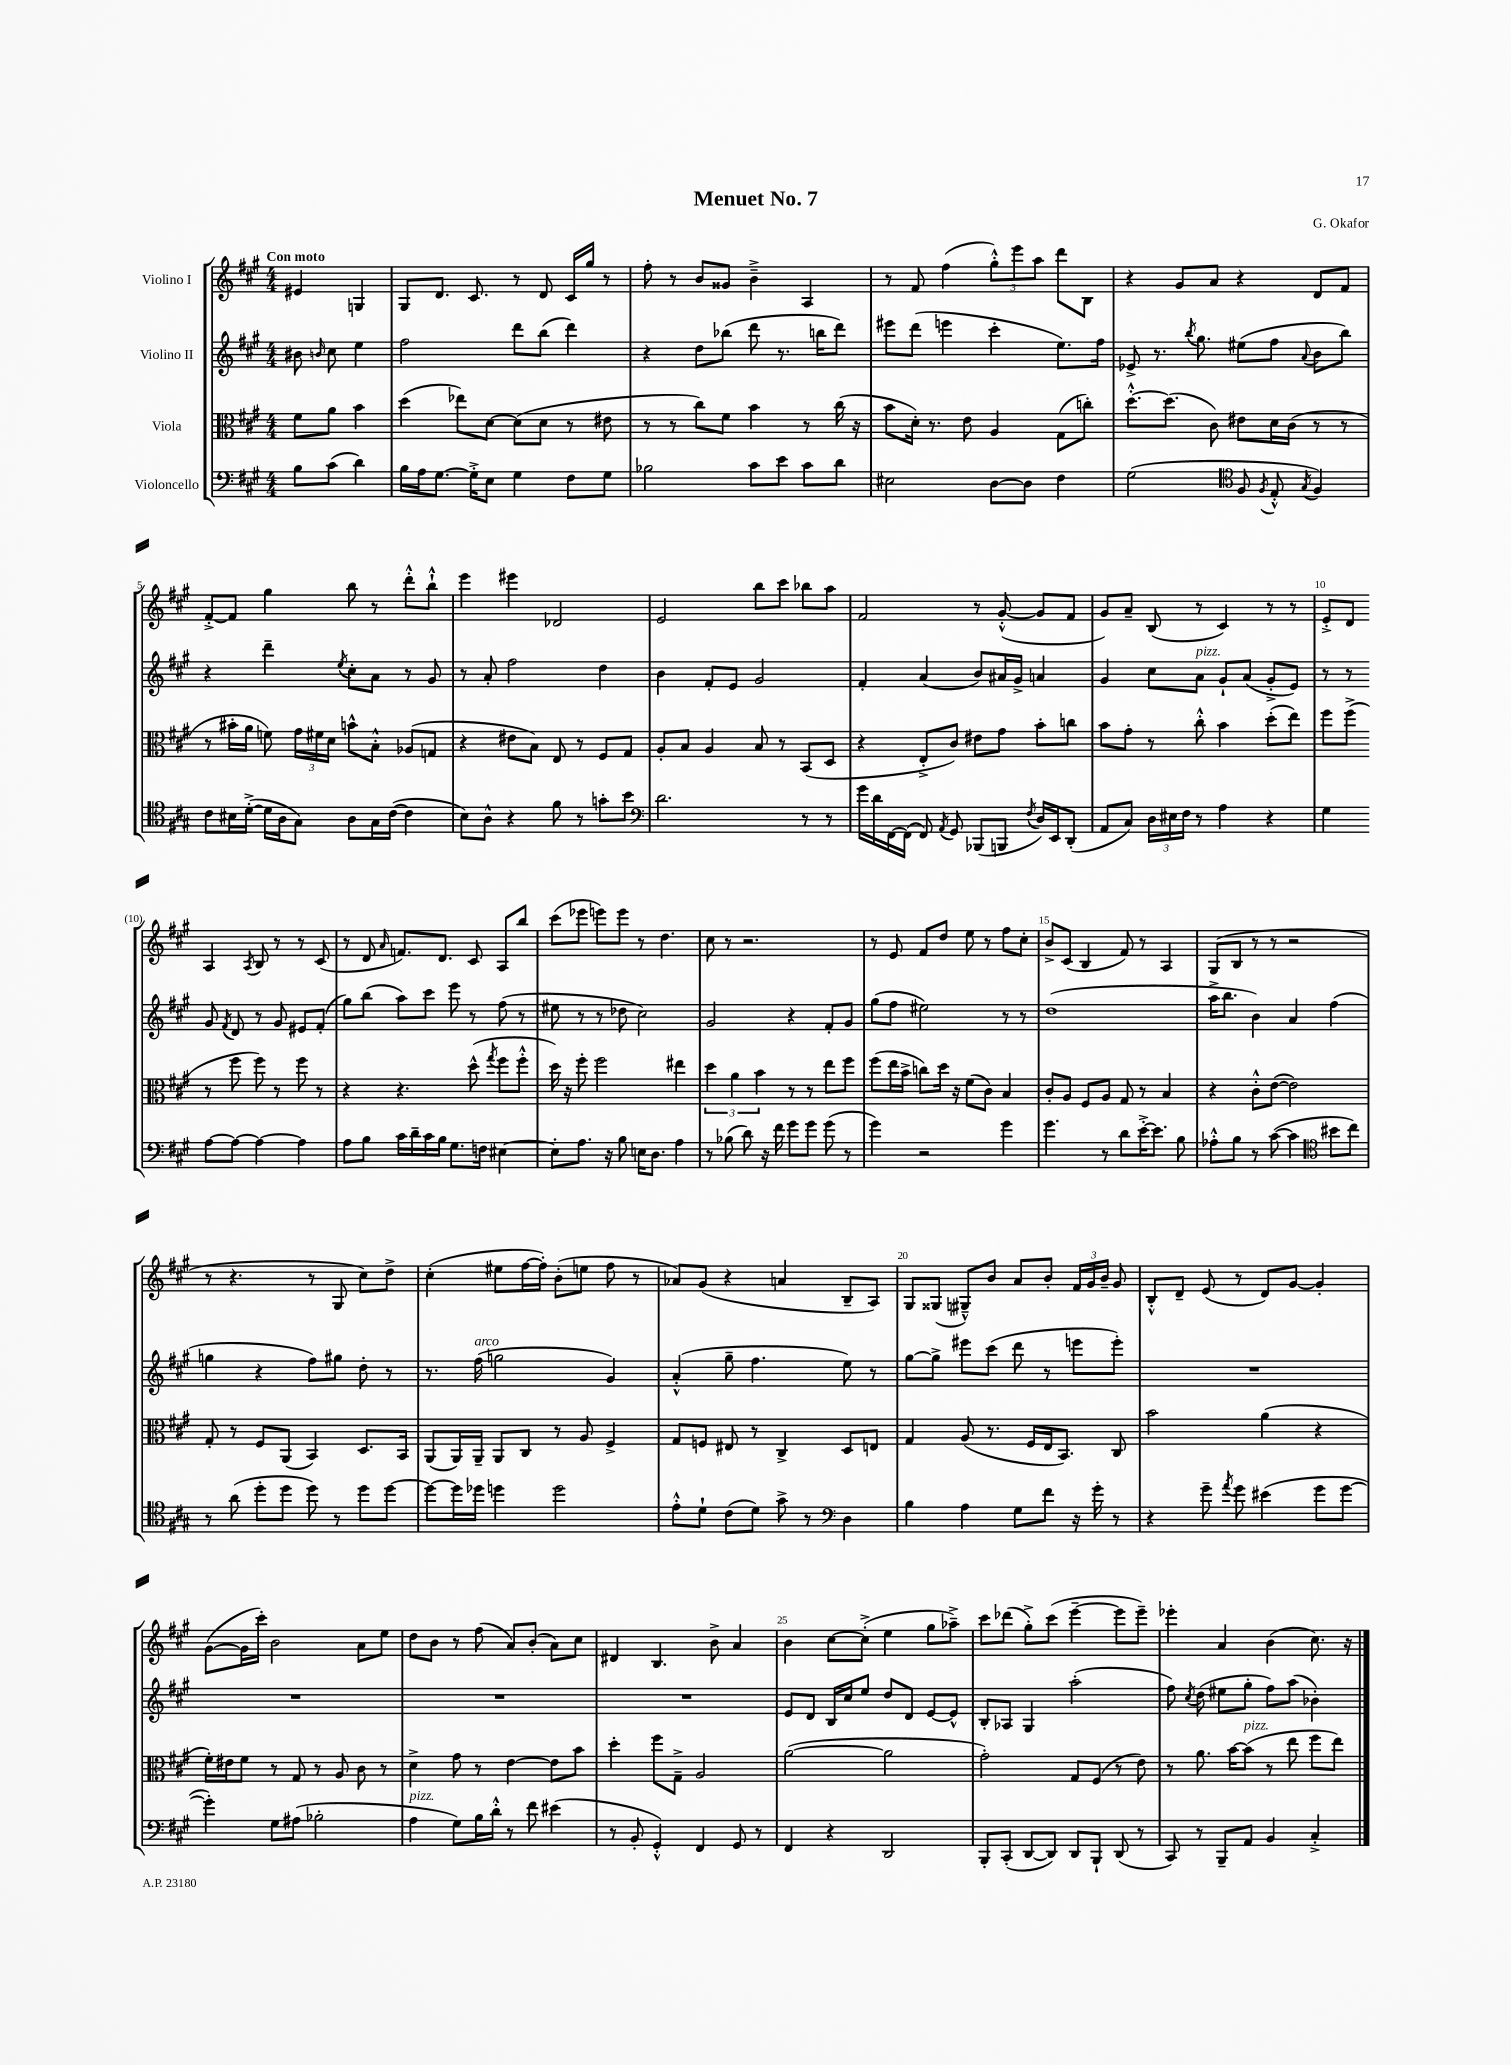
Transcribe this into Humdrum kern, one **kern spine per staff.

**kern	**kern	**kern	**kern
*staff4	*staff3	*staff2	*staff1
*clefF4	*clefC3	*clefG2	*clefG2
*k[f#c#g#]	*k[f#c#g#]	*k[f#c#g#]	*k[f#c#g#]
*M4/4	*M4/4	*M4/4	*M4/4
8B\L	8f#\L	8b#\	4e#/
.	.	16qqb/	.
(8c#\J	8a\J	8cc#\	.
4d\)	4b\	4ee\	4G/
=	=	=	=
16B\LL	(4dd\	2ff#\	8G#/L
16A\J	.	.	.
[8.G#\J	.	.	8.d/J
.	8ee-\L)	.	.
16G#'^\]LK	.	.	8.c#/
8E\J	[8d\J	.	.
4G#\	(8d\]L	8ddd\L	8r
.	8d\J	(8bb\J	8d/
8F#\L	8r	4ddd\)	16c#/LL
.	.	.	16gg#/JJ
8G#\J	8e#\	.	8r
=	=	=	=
2B-\	8r	4r	8ff#'\
.	8r	.	8r
.	8cc#\L)	8dd\L	8b/L
.	8f#\J	(8bb-\J	8g##/J
8c#\L	4b\	8ddd\	4b~^\
8e\J	.	8.r	.
8c#\L	8r	.	4A/
.	.	16bb\LK	.
8d\J	(16cc#\	8ddd\J)	.
.	16r	.	.
=	=	=	=
2E#\	8b\L	8eee#\L	8r
.	16d'\Jk)	(8ddd\J	8f#/
.	8.r	.	.
.	.	4eee\	(4ff#\
.	8e\	.	.
[8D\L	4A/	4ccc#'\	12gg#'^^\L)
.	.	.	12eee\
8D\]J	.	.	.
.	.	.	12aa\J
4F#\	(8G#\L	8.ee\L)	8ddd\L
.	8cc'\J)	.	8B\J
.	.	16ff#\Jk	.
=	=	=	=
(2G#\	[8.dd'^^\L	8e-^/	4r
.	.	8.r	.
.	(8.dd\]J	.	.
.	.	.	8g#/L
.	.	8qbb/	.
.	.	8.gg#\	.
.	8c#\)	.	8a/J
*clefC4	*	*	*
8F#/	8e#\L	(8ee#\L	4r
8qF#/	.	.	.
8E'^^/	16d\L	8ff#\J	.
.	(16c#\JJ	.	.
8qG#/	.	8qqa/	.
4F#/)	8r	8b\L	8d/L
.	8r	8bb\J)	8f#/J
=	=	=	=
8c#\L	8r	4r	[8f#'^/L
16B#\L	16b#'\LL	.	8f#/]J
([16d'^\JJ	16a\JJ	.	.
16d\]LL	8f\)	4ddd~\	4gg#\
16A\J	.	.	.
8G#\J)	24g#\LL	.	.
.	24f#\	.	.
.	24d\JJ	.	.
.	.	8qee/	.
8A\L	8b^^\L	8cc#'\L	8bb\
16G#\L	8B'^^\J	8a\J	8r
([16c#\JJ	.	.	.
4c#\]	(8A-/L	8r	8ddd'^^\L
.	8G/J	8g#/	8bb`^^\J
=	=	=	=
8B\L)	4r	8r	4eee\
8A^^\J	.	8a'/	.
4r	8e#\L	2ff#\	4eee#\
.	8B\J)	.	.
8f#\	8E/	.	2d-/
8r	8r	.	.
8g'\L	8F#/L	4dd\	.
8b\J	8G#/J	.	.
=	=	=	=
*clefF4	*	*	*
2.d\	8A'/L	4b\	2e/
.	8B/J	.	.
.	4A/	8f#'/L	.
.	.	8e/J	.
.	8B/	2g#/	8bb\L
.	8r	.	8ccc#\J
8r	(8BB/L	.	8bb-\L
8r	8D/J	.	8aa\J
=	=	=	=
16g#\LL	4r	4f#'/	2f#/
16d\	.	.	.
[16FF#\	.	.	.
(16FF#\]JJ	.	.	.
8FF#/)	8E'^/L	(4a/	.
8qAA/	.	.	.
8GG#/	8c#/J)	.	.
(8BBB-/L	8e#\L	8b/L)	8r
8BBB/J	8g#\J	16a#/L	([8g#'^^/
.	.	16g#^/JJ	.
8qF#/	.	.	.
16D/LL)	8b'\L	4a/	8g#/]L
16EE/J	.	.	.
(8DD'/J	8cc\J	.	8f#/J
=	=	=	=
8AA/L	8b\L	4g#/	8g#/L)
8C#/J)	8g#'\J	.	8a~/J
24D\LL	8r	8cc#\L	(8B/
24E#\	.	.	.
24F#\JJ	.	.	.
8r	8cc#'^^\	8a\J	8r
4A\	4b\	8g#`/L	4c#/)
.	.	(8a/J	.
4r	(8dd'\L	8g#'^/L	8r
.	8ee\J)	8e/J)	8r
=	=	=	=
4G#\	8ff#\L	8r	8e'^/L
.	(8ff#^\J	8r	8d/J
[8A\L	8r	8g#/	4A/
.	.	8qf#/	.
8A\_J	8ff#\	8d/	.
.	.	.	8qA/
4A\_	8ff#\)	8r	8B/
.	8r	8g#/	8r
4A\]	8ff#\	8e#/L	8r
.	8r	(8f#'/J	(8c#/
=	=	=	=
8A\L	4r	8gg#\L)	8r
8B\J	.	(8bb\J	8d/
.	.	.	16qqa/
16c#\LL	4.r	8aa\L)	8.f/L)
16d~\	.	.	.
16c#\	.	8ccc#\J	.
16B\JJ	.	.	8.d/J
8.G#\L	.	8eee\	.
.	(8dd^^\	8r	8c#/
16F\Jk	.	.	.
.	8qgg#/	.	.
[4E#\	8ff#\L	(8ff#\	8A/L
.	8ff#'^^\J	8r	8bb/J
=	=	=	=
8E#'\]L	16dd\)	8ee#\	(8ccc#\L
.	16r	.	.
8.A\J	8ff#'\	8r	8eee-\J
.	2ff#\	8r	8eee\L)
16r	.	.	.
8B\	.	8dd-\	8eee\J
16E\LK	.	2cc#\)	8r
8.D\J	.	.	.
.	.	.	4.dd\
4A\	4ee#\	.	.
=	=	=	=
8r	6dd\	2g#/	8cc#\
(8B-\	.	.	8r
.	6a\	.	.
8d\)	.	.	2.r
.	6b\	.	.
16r	.	.	.
16f#\	.	.	.
8g#\L	8r	4r	.
8g#\J	8r	.	.
(8g#\	8ee\L	8f#'/L	.
8r	8ff#\J	8g#/J	.
=	=	=	=
4g#\)	(8ff#\L	(8gg#\L	8r
.	16ee\L	8ff#\J	8e/
.	16b^\JJ	.	.
2r	8cc\L)	2ee#\)	8f#/L
.	16dd\Jk	.	8dd/J
.	16r	.	.
.	(8f#\L	.	8ee\
.	8c#\J)	.	8r
4g#\	4B/	8r	8ff#\L
.	.	8r	8cc#'\J
=	=	=	=
4.g#\	8c#'/L	(1dd	8b^/L
.	8A/J	.	(8c#/J
.	8F#/L	.	4B/
8r	8A/J	.	.
8d\L	8G#/	.	8f#/)
[16e'^\K	8r	.	8r
8.e\]J	.	.	.
.	4B/	.	4A/
8B\	.	.	.
=	=	=	=
8A-'^^\L	4r	16aa^\LK	(8G#/L
.	.	8.bb\J	.
8B\J	.	.	8B/J
8r	8c#'^^\L	4b\)	8r
([8c#\	([8e\J	.	8r
4c#\]	2e\])	4a/	2r
*clefC4	*	*	*
8b#\L	.	(4ff#\	.
8cc#\J)	.	.	.
=	=	=	=
8r	8G#'/	4gg\	8r
(8a\	8r	.	4.r
8dd'\L	8F#/L	4r	.
8dd\J	(8AA/J	.	.
8dd\)	4BB/)	8ff#\L)	8r
8r	.	8gg#\J	8G#/
8dd\L	8.D/L	8dd'\	8cc#\L)
[8dd\J	.	8r	8dd^\J
.	16BB/Jk	.	.
=	=	=	=
8dd\_L	(8AA/L	8.r	(4cc#'\
16dd\]L	16AA/L)	.	.
16dd-\JJ	16AA~/JJ	(16ff#\	.
4dd\	8AA/L	2gg\	8ee#\L
.	8C#/J	.	[16ff#\L
.	.	.	16ff#'\]JJ)
2dd\	8r	.	(8b'\L
.	8A/	.	8ee\J
.	4F#^/	4g#/)	8ff#\
.	.	.	8r
=	=	=	=
8e'^^\L	8G#/L	(4a'^^/	8a-/L)
8d`\J	8F/J	.	(8g#/J
(8c#\L	8E#/	8gg#~\	4r
8d\J)	8r	4.ff#\	.
8g#^\	4C#^/	.	4a/
8r	.	.	.
*clefF4	*	*	*
4D\	8D/L	8ee\)	8B~/L
.	8E/J	8r	8A/J)
=	=	=	=
4B\	4G#/	[8gg#\L	8G#/L
.	.	8gg#^\]J	(8G##/J
4A\	(8A/	8eee#\L	8G#~^^/L)
.	8.r	(8ccc#\J	8b/J
8G#\L	.	8ddd\	8a/L
.	16F#/LL	.	.
8f#\J	16E/J	8r	8b'/J
.	8.BB/J)	.	.
16r	.	8eee\L	24f#/LL
.	.	.	24g#/
16g#'\	.	.	.
.	.	.	24b~/JJ
8r	8C#/	8eee'\J)	8g#/
=	=	=	=
4r	2b\	1r	8B'^^/L
.	.	.	8d~/J
8g#~\	.	.	(8e/
8qa/	.	.	.
8g#\	.	.	8r
(4e#\	(4a\	.	8d/L)
.	.	.	[8g#/J
8g#\L	4r	.	4g#'/]
[8g#\J	.	.	.
=	=	=	=
4g#'\])	16f#'\LL)	1r	([8g#\L
.	16e#\J	.	.
.	8f#\J	.	16g#\]L
.	.	.	16ccc#'\JJ)
8G#\L	8r	.	2b\
(8A#\J	8G#/	.	.
2B-'\	8r	.	.
.	8A/	.	.
.	8c#\	.	8a\L
.	8r	.	8ee\J
=	=	=	=
4A\	4d^\	1r	8dd\L
.	.	.	8b\J
8G#\L)	8g#\	.	8r
16B\L	8r	.	(8ff#\
16d'^^\JJ	.	.	.
8r	[4e\	.	8a/L)
8f#\	.	.	(8b'/J
(4e#\	8e\]L	.	8a\L)
.	8b\J	.	8cc#\J
=	=	=	=
8r	4dd'\	1r	4d#/
8BB'/	.	.	.
4GG#'^^/)	8ff#\L	.	4.B/
.	8G#~^\J	.	.
4FF#/	2A/	.	.
.	.	.	8b^\
8GG#/	.	.	4a/
8r	.	.	.
=	=	=	=
4FF#/	([2a\	8e/L	4b\
.	.	8d/J	.
4r	.	16B/LL	[8cc#\L
.	.	16cc#/J	.
.	.	8ee/J	(8cc#'^\]J
2DD/	2a\]	8dd/L	4ee\
.	.	8d/J	.
.	.	[8e/L	8gg#\L
.	.	8e^^/]J	8aa-~^\J)
=	=	=	=
8BBB'/L	2g#'\)	8B'/L	8ccc#\L
(8CC#'/J	.	8A-/J	(8ddd-\J
[8DD/L	.	4G#/	8gg#'^\L)
8DD/]J)	.	.	(8ccc#\J
8DD/L	8G#/L	(2aa'\	[4eee~\
8BBB`/J	(8F#/J	.	.
(8DD/	8r	.	8eee\]L
8r	8e\)	.	8eee~\J)
=	=	=	=
8CC#/)	8r	8ff#\)	4eee-'\
.	.	8qcc#/	.
8r	8.a\	(8dd\	.
8BBB~/L	.	8ee#\L	4a/
.	[16b\LK	.	.
8AA/J	(8b\]J	8gg#'\J	.
4BB/	8r	8ff#\L)	(4b\
.	8ee\	(8aa\J	.
4C#'^/	8ff#\L	4b-'\)	8.cc#\)
.	8ee\J)	.	.
.	.	.	16r
==	==	==	==
*-	*-	*-	*-
